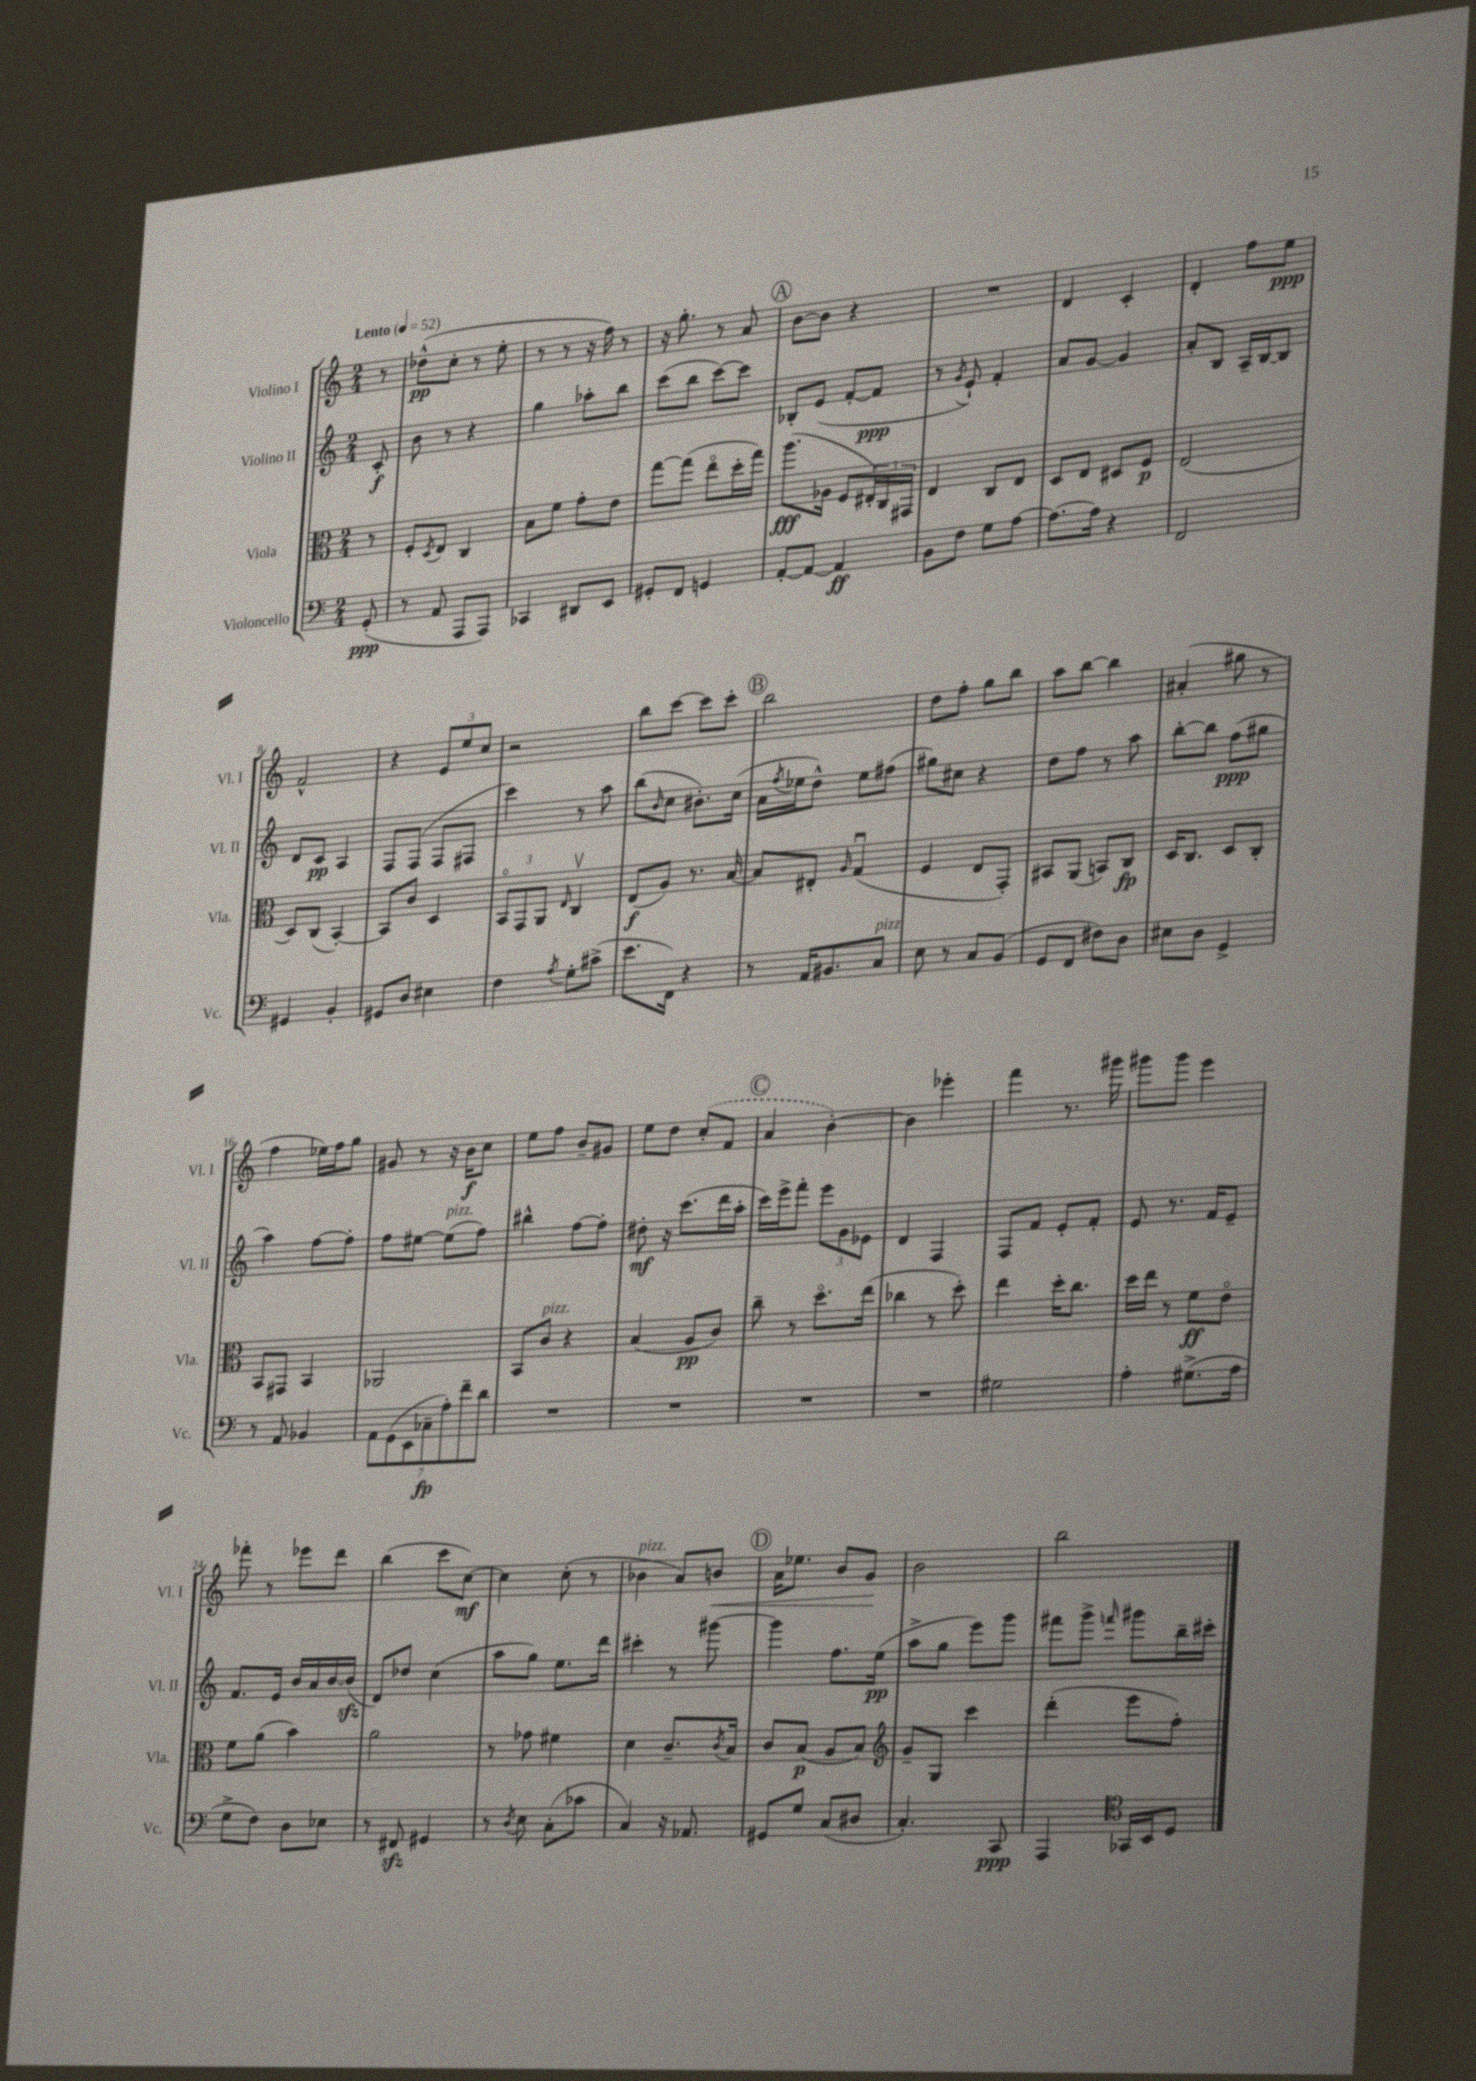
<<
\new StaffGroup <<
\new Staff = "s0" \with { instrumentName = "Violino I" shortInstrumentName = "Vl. I" } {
    \clef treble \key c \major \numericTimeSignature \time 2/4 \partial 8 \tempo "Lento" 4 = 52
    r8 |
    des''8-^\pp( c''8-. r8 e''8-. |
    r8 r8 r16 f''16) r8 |
    r16 g''8.-. r8 a'8 |
    \mark \markup { \circle "A" } b'8~ b'8 r4 |
    R2 |
    d'4 c'4-. |
    d'4-. f''8 e''8\ppp |
    f'2-^ |
    r4 \tuplet 3/2 { e'8 e''8 c''8 } |
    r2 |
    b''8 c'''8~ c'''8 c'''8-. |
    \mark \markup { \circle "B" } b''2 |
    d''8 f''8-. g''8 b''8 |
    a''8 b''8~ b''4 |
    ais'4-.( gis''8 r8 |
    f''4 ees''16) f''16 g''8 |
    gis'8 r8 r16 b'16\f c''8 |
    e''8 f''8 b'8-- gis'8 |
    e''8 d''8 \once \slurDashed c''8-.( f'8 |
    \mark \markup { \circle "C" } a'4 b'4~-.) |
    b'4 ees'''4-. |
    f'''4 r8. gis'''16 |
    gis'''8 gis'''8 e'''4 |
    fes'''8-. r8 ees'''8 d'''8 |
    b''4( c'''8 c''8~\mf) |
    c''4 c''8-.( r8 |
    bes'4^\markup { \italic "pizz." } a'8) b'8\< |
    \mark \markup { \circle "D" } a'16 ees''8. b'8 g'8\! |
    b'2 |
    b''2 \bar "|." |
}
\new Staff = "s1" \with { instrumentName = "Violino II" shortInstrumentName = "Vl. II" } {
    \clef treble \key c \major \numericTimeSignature \time 2/4 \partial 8
    c'8-.\f |
    b'8 r8 r4 |
    g''4 aes''8-. b''8 |
    c'''8( b''8 c'''8~) c'''8 |
    \mark \markup { \circle "A" } bes8-. e'8( f'8~-. f'8\ppp |
    r8 \acciaccatura { g'8 } e'8-!) f'4-. |
    a'8 g'8~ g'4 |
    a'8-. b8 a16-- b16~ b8 |
    d'8 c'8\pp a4 |
    f8 f8( f8 fis8 |
    c'''4) r8 a''8 |
    b''8( \grace { b'16 } c''8 bis'8.-.) c''16( |
    \mark \markup { \circle "B" } a'16 \acciaccatura { f''8 } ees''16 d''8-^) ees''8 fis''8( |
    gis''8) cis''8 r4 |
    d''8 f''8 r8 a''8 |
    b''8~-. b''8 f''8\ppp( gis''8 |
    a''4) f''8~ f''8-. |
    f''8 eis''8~ eis''8^\markup { \italic "pizz." }( f''8) |
    bis''4-^ f''8~ f''8-. |
    dis''8-.\mf r16 c'''8.( d'''16 a''16-. |
    \mark \markup { \circle "C" } c'''16) e'''16-> f'''8-. \tuplet 3/2 { e'''8 g'8 ees'8 } |
    d'4 f4 |
    f8 f'8 e'8-. f'8-. |
    e'8 r8. f'16 e'8-- |
    f'8. e'16 b'16 a'16 b'16~ b'16\sfz( |
    d'8) des''8 c''4( |
    a''8 g''8) e''8. d'''16 |
    cis'''4-. r8 gis'''8~ |
    \mark \markup { \circle "D" } gis'''4 f''8. e''16\pp( |
    a''8-> g''8 e'''8) g'''8 |
    fis'''8 g'''8-> \grace { f'''16 } gis'''8 b''16-- cis'''16-. \bar "|." |
}
\new Staff = "s2" \with { instrumentName = "Viola" shortInstrumentName = "Vla." } {
    \clef alto \key c \major \numericTimeSignature \time 2/4 \partial 8
    r8 |
    f8-. \acciaccatura { d8 } e8 c4 |
    b8 f'8 g'8-. e'8 |
    g''8~ g''8( e''8\flageolet d''16-. g''16) |
    \mark \markup { \circle "A" } a''8.\fff( aes16 f8 \tuplet 3/2 { eis16-.) c16 gis,16 } |
    e4 c8 e8 |
    d8 e8 dis8 f8\p |
    e2( |
    d8) c8( b,4~-.) |
    b,8 c'8 d4 |
    \tuplet 3/2 { b,8\flageolet g,8 a,8 } \grace { e16 } c4\upbow |
    e8\f( a8) r8. b16~ |
    \mark \markup { \circle "B" } b8 eis8-. \grace { a16 } g4\downbow( |
    f4 e8 g,8-.) |
    bis,8 a,8( b,8) c8\fp |
    d16 c8. d8 c8-. |
    b,8 gis,8 b,4 |
    aes,2 |
    b,8 c'8^\markup { \italic "pizz." } r4 |
    b4( a8\pp c'8) |
    \mark \markup { \circle "C" } c''8-- r8 d''8.\flageolet e''16( |
    ces''4 r8 d''8-.) |
    e''4 d''16-. c''8. |
    d''16 e''16 r8 f'8\ff e'8\flageolet |
    f'8 a'8( b'4) |
    a'2 |
    r8 ges'8 fis'4 |
    d'4 c'8.-- \acciaccatura { c'8 } b16 |
    \mark \markup { \circle "D" } c'8 b8\p( a8 b8) |
    \clef treble g'8-- g8 c'''4 |
    d'''4-.( e'''8 f''8-.) \bar "|." |
}
\new Staff = "s3" \with { instrumentName = "Violoncello" shortInstrumentName = "Vc." } {
    \clef bass \key c \major \numericTimeSignature \time 2/4 \partial 8
    g,8-.\ppp( |
    r8 a,8 a,,8 a,,8) |
    ces,4 dis,8 e,8 |
    gis,8-. f,8 g,4 |
    \mark \markup { \circle "A" } a,8~-. a,8~ a,4\ff |
    b,8 f8 g8 a8~ |
    a8.~ a16 r4 |
    f,2 |
    gis,4 b,4-. |
    gis,8 d8 eis4 |
    f4 \acciaccatura { a8 } g8-. cis'8->( |
    e'8. f,16) r4 |
    \mark \markup { \circle "B" } r8 a,16 bis,8. c8^\markup { \italic "pizz." } |
    e8 r8 c8 b,8( |
    g,8 f,8 fis8) d8 |
    eis8 d8 g,4-> |
    r8 a,8 bes,4 |
    \tuplet 7/4 { a,8 g,8( e,8 ces8--\fp a8-.) f'8-- d'8 } |
    R2 |
    R2 |
    \mark \markup { \circle "C" } R2 |
    R2 |
    gis2 |
    a4-. gis8.->( a16 |
    g8-> f8) d8 ees8 |
    r8 fis,8\sfz gis,4 |
    r8 \acciaccatura { d8 } e8 c8-.( ces'8 |
    c4) r16 aes,8. |
    \mark \markup { \circle "D" } gis,8 g8 c8( dis8 |
    c4.-.) c,8\ppp |
    a,,4 \clef tenor ges,16 b,16 d8 \bar "|." |
}
>>
>>
